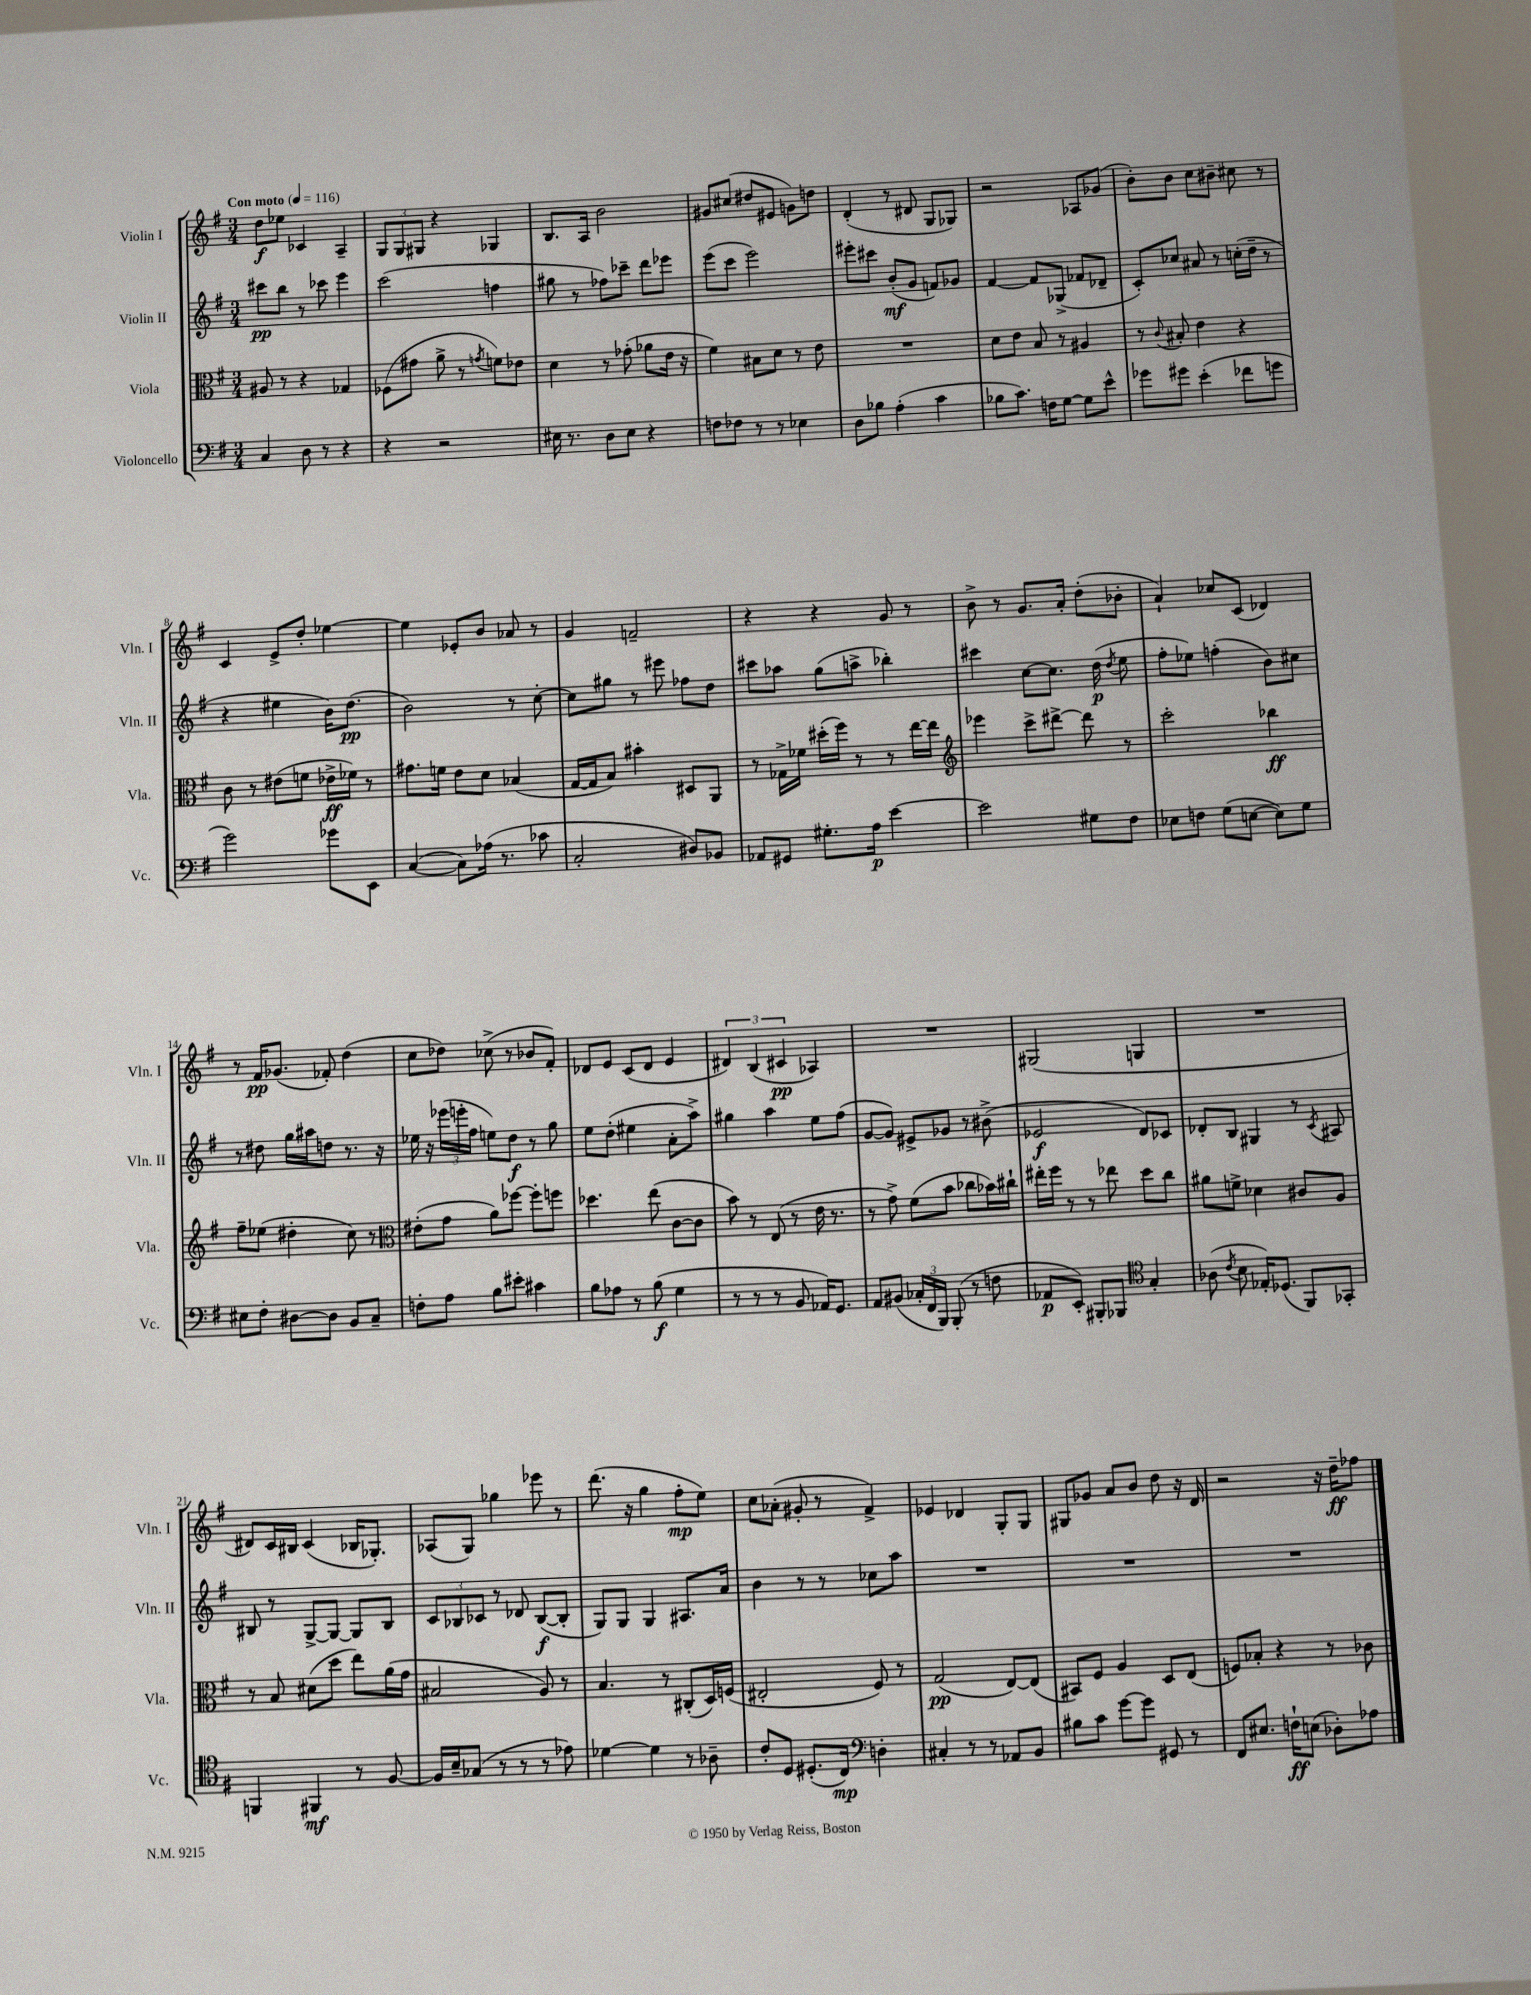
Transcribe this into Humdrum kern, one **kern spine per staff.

**kern	**kern	**kern	**kern
*staff4	*staff3	*staff2	*staff1
*clefF4	*clefC3	*clefG2	*clefG2
*k[f#]	*k[f#]	*k[f#]	*k[f#]
*M3/4	*M3/4	*M3/4	*M3/4
*MM116	*MM116	*MM116	*MM116
4C	8A#	8ccc#	8dd
.	8r	8bb	8ee-
8D	4r	8r	4c-
8r	.	8ccc-	.
4r	4G-	4eee	4A~
=	=	=	=
4r	(8F-	(2ccc	12G
.	.	.	12G
.	8g#	.	.
.	.	.	12G#
2r	8a^	.	4r
.	8r	.	.
.	8qg	.	.
.	8f)	4ff	4G-
.	8e-	.	.
=	=	=	=
16E#	4d	8gg#	8.B
8.r	.	.	.
.	.	8r	.
.	.	.	16A
8D	8r	8ff-)	2b
8E#	(8g-'	8ccc-~	.
4r	8a-	8ddd	.
.	16e	8eee-	.
.	16r	.	.
=	=	=	=
8F	4f#)	(8eee	8g#
8F-	.	8ccc	(8cc#
8r	8B#	2eee)	8dd#
8r	8d	.	8e#
4E-	8r	.	8g)
.	8e	.	8dd
=	=	=	=
8D	2.r	8eee#'	(4d'
8B-	.	8ccc#	.
(4A'	.	(8b'	8r
.	.	8g	8d#
4c	.	8f)	8G
.	.	8g-	8G-)
=	=	=	=
8B-	8d	[4f#	2r
8.c)	8e	.	.
.	8B	8f#]	.
16F	.	.	.
[8G	8r	(8G-^	.
8G]	4A#	8f-	8A-
8e^^	.	8d-~	(8g-
=	=	=	=
8g-	8r	8c')	8b')
.	8qqc	.	.
8g#	8B#'	8cc-	8b
(4e'	4e	8a#	8cc
.	.	8r	8b#~
8f-	4r	(16cc'	8cc#
.	.	16dd~	.
8g	.	8r	8r
=	=	=	=
2g)	8c	4r	4c
.	8r	.	.
.	(8e#	4ee#	8e^
.	8f	.	8dd'
8g-	16e-^	16b)	[4ee-
.	16f-)	(8.dd	.
8EE	8r	.	.
=	=	=	=
([4C	8.g#	2b)	4ee-]
.	16f	.	.
8C])	8e	.	8e-'
(16A-	8d	.	8b
8.r	.	.	.
.	(4B-	8r	8a-
8c-	.	[8cc'	8r
=	=	=	=
2C'	[16G	8cc]	4g
.	16G]	.	.
.	8B)	8gg#	.
.	4b#'	8r	2f~
.	.	8eee#	.
8D#)	8D#	8ff-	.
8BB-	8AA	8dd	.
=	=	=	=
8AA-	8r	8ccc#	4r
8GG#	16G-^	8aa-	.
.	16f-	.	.
8.G#'	(16dd#'	(8gg	4r
.	16ff#)	.	.
.	8r	8aa^	.
16A	.	.	.
[4e	8r	4bb-')	8g
.	[16ee	.	8r
.	16ee]	.	.
=	=	=	=
*	*clefG2	*	*
2e]	4eee-	4ccc#	8b^
.	.	.	8r
.	8ccc^	[8cc	8.g
.	[8ddd#^	8.cc]	.
.	.	.	16a'
8G#	8ddd#]	.	(8dd'
.	.	(16dd	.
.	.	8qdd	.
8F#	8r	8ee	8b-'
=	=	=	=
8E-	2ccc'	8ff#'	4a`)
8F	.	8ee-)	.
(8G	.	(4ff'	8cc-
[8E	.	.	(8c
8E])	4bb-	8b)	4d-)
8G	.	8cc#	.
=	=	=	=
8E#	8ff#~	8r	8r
8F#'	(8ee-	8dd#	16f#
.	.	.	(8.g-
[8D#	4dd#'	16gg	.
.	.	16aa#	.
8D#]	.	8dd	8f-')
8BB	8cc)	8.r	(4dd
8C~	8r	.	.
.	.	16r	.
=	=	=	=
*	*clefC3	*	*
8F'	(8e#'	16ee-	8cc
.	.	16r	.
8A	8g	(24eee-	8dd-)
.	.	24eee'	.
.	.	24ff#	.
8B	8a)	8ee)	(8cc-^
8e#'	[8ff-	8dd	8r
4c#	8ff-']	8r	8b-
.	8ff	8gg	8f#')
=	=	=	=
8B	4.dd-	8ee	8d-
8A-	.	(8dd'	8e
8r	.	4ee#	(8c
(8B	(8ee	.	8d-
4G	[8c	8a'	4e
.	8c]	8aa^)	.
=	=	=	=
8r	8b)	4gg#	6d#)
8r	8r	.	.
.	.	.	(6B
8r	(8E	4aa	.
.	.	.	6c#
8BB	8r	.	.
16AA-)	16e	8ee	4A-)
8.GG	8.r	.	.
.	.	(8ff#	.
=	=	=	=
8AA	8r	[8g	2.r
(8BB#	8g^)	8g])	.
24C-'	(8f#	8e#^	.
24FF#	.	.	.
24BBB)	.	.	.
(8BBB'	8b	8g-	.
8r	8cc-	8r	.
8F	16b-)	(8b#^	.
.	16cc#`	.	.
=	=	=	=
8AA-	16ee#'	2e-	(2G#
.	16ff#	.	.
8EE')	8r	.	.
8BBB#'	8r	.	.
8BBB-	8ee-	.	.
*clefC4	*	*	*
4G'	8dd	8d)	4G
.	8cc	8c-	.
=	=	=	=
(8A-	8a#	8d-'	2.r
8qc	.	.	.
8B	8f^	8B	.
16E-')	4d-	4G#	.
(8.D-	.	.	.
8FF#)	8c#	8r	.
.	.	8qc	.
8GG-'	8A	8A#	.
=	=	=	=
4FF	8r	8B#	8d#)
.	8B	8r	16c
.	.	.	16B#
4FF#	(8d#	[8G^	(4c
.	8dd	8G_	.
8r	8ee)	8G]	16B-
.	.	.	8.G-')
[8F#	(16a	8B#	.
.	16g	.	.
=	=	=	=
16F#]	2B#	12c	(8A-
16B~	.	.	.
.	.	12B-	.
(8G-	.	.	8G)
.	.	12c-	.
8r	.	8r	4gg-
8r	.	8d-	.
8r	8A)	([8B-	8eee-
8e-)	8r	8B-']	8r
=	=	=	=
[4d-	4.B	8G)	(8.ddd
.	.	8G	.
.	.	.	16r
4d-]	.	4G	4gg
.	8r	.	.
8r	(8C#'	8.A#	8ff#'
8A-~	16D)	.	8ee)
.	(16F	16a	.
=	=	=	=
8c'	2E#'	4b	8cc
8D	.	.	(8a-'
(8.D#'	.	8r	8g#'
.	.	8r	8r
16C)	.	.	.
*clefF4	*	*	*
4D'	8F#)	8cc-	4f#^)
.	8r	8aa	.
=	=	=	=
4C#'	(2G	2.r	4e-
8r	.	.	4d-
8r	.	.	.
8AA-	[8E)	.	8G'
8BB	(8E]	.	8G
=	=	=	=
8B#	8BB#)	2.r	8G#
8c	8F#	.	8g-
[8g	4A	.	8a
8g]	.	.	8b
8GG#	8D	.	8dd
8r	(8E	.	16r
.	.	.	16d
=	=	=	=
8FF#	8F)	2.r	2r
8.E#	8B-'	.	.
.	4r	.	.
16F`	.	.	.
(8E	.	.	.
8D-')	8r	.	16r
.	.	.	16dd~
8A-	8c-	.	8ff-
==	==	==	==
*-	*-	*-	*-
